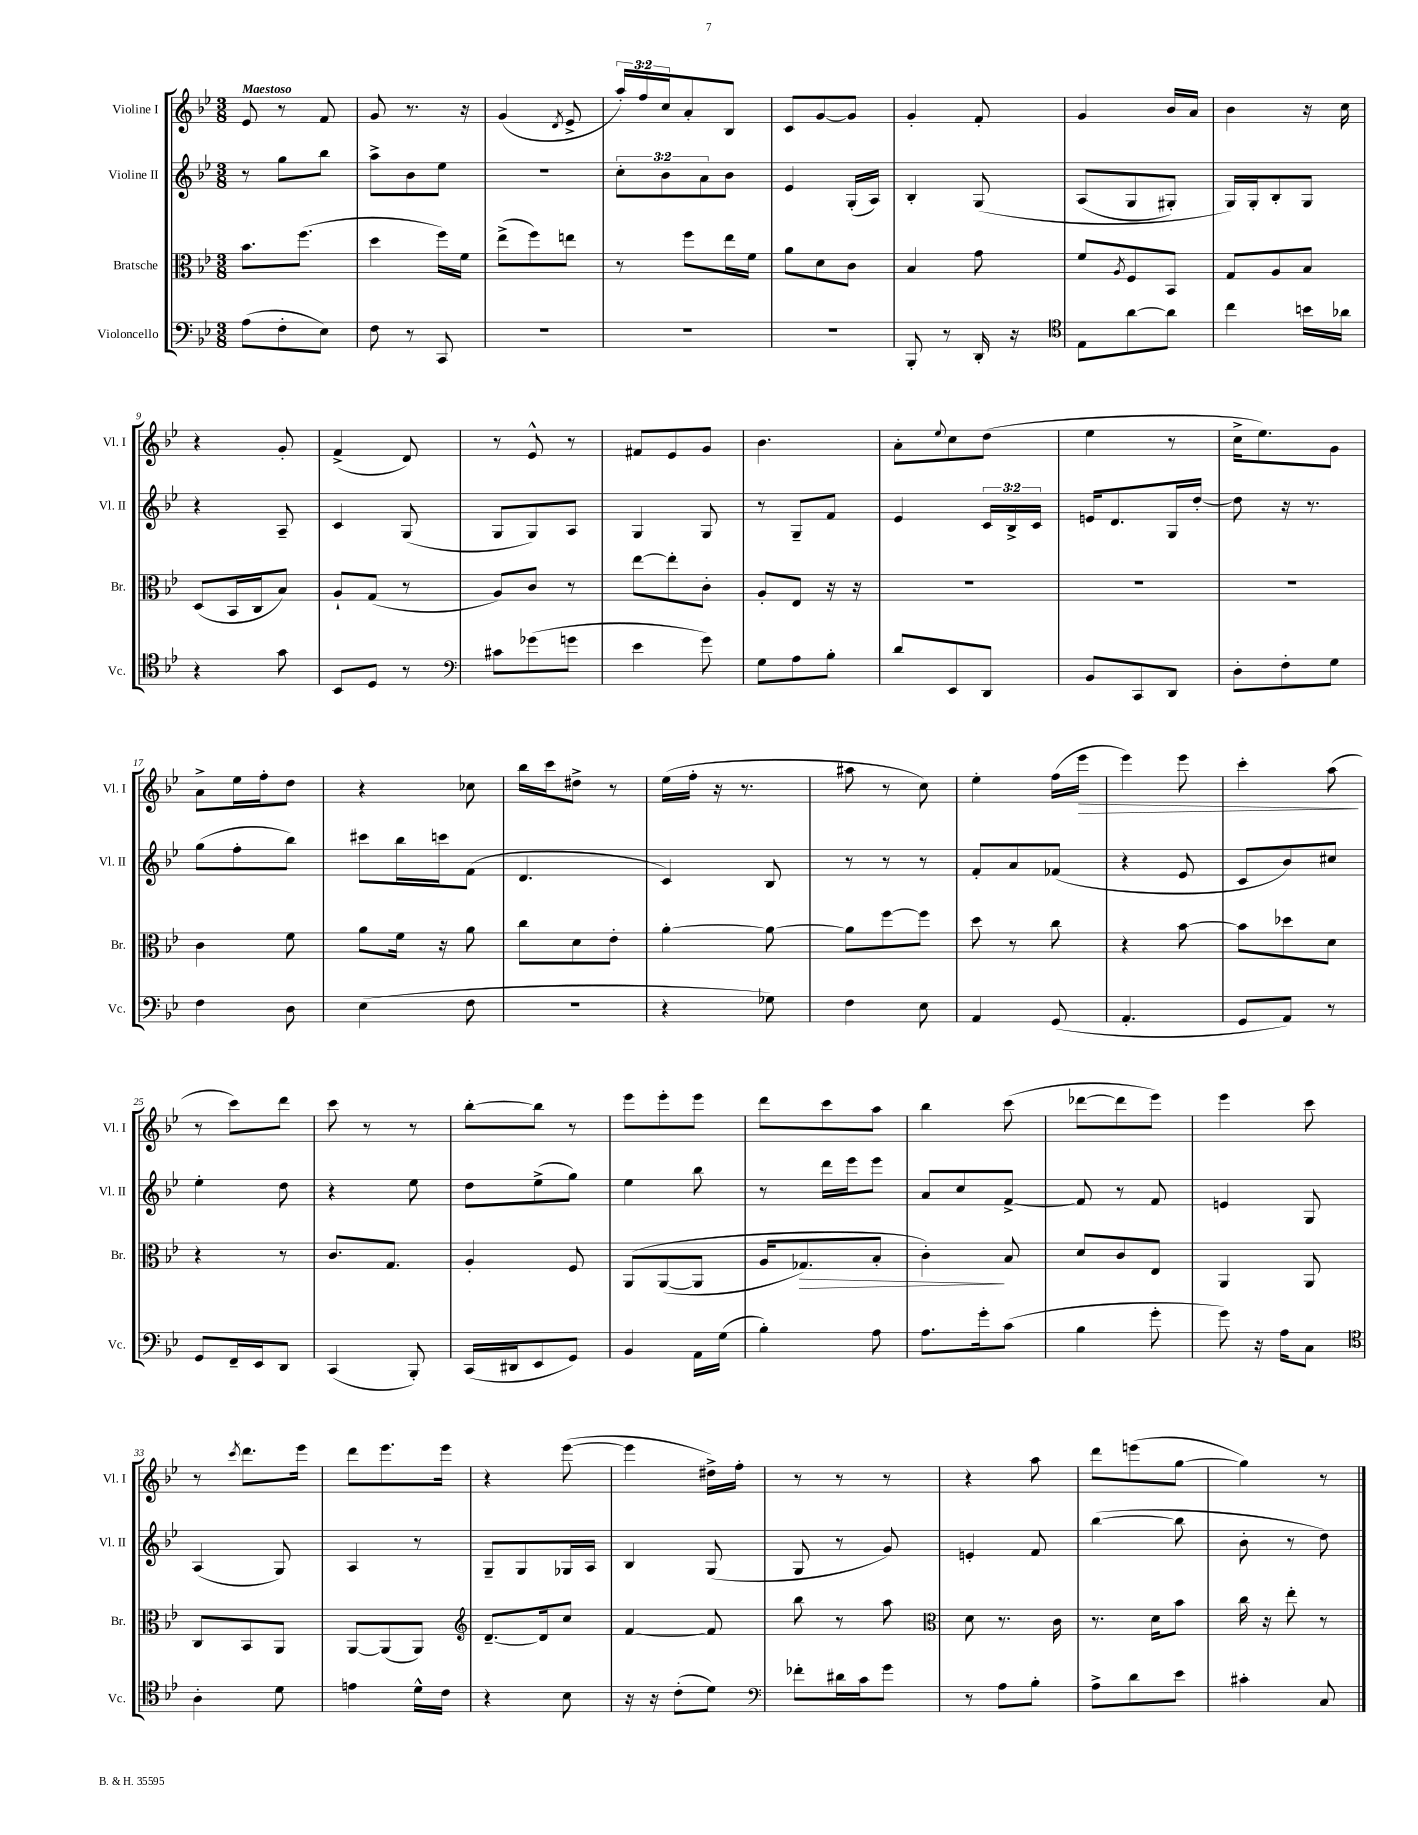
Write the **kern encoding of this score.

**kern	**kern	**kern	**kern
*staff4	*staff3	*staff2	*staff1
*clefF4	*clefC3	*clefG2	*clefG2
*k[b-e-]	*k[b-e-]	*k[b-e-]	*k[b-e-]
*M3/8	*M3/8	*M3/8	*M3/8
(8A	8.b-	8r	8e-
8F'	.	8gg	8r
.	(8.ff	.	.
8E-)	.	8bb-	8f
=	=	=	=
8F	4dd	8aa^	8g
8r	.	8b-	8.r
8CC	16ff)	8ee-	.
.	16f	.	16r
=	=	=	=
4.r	(8ee-^	4.r	(4g
.	8ff)	.	.
.	.	.	8qd
.	8ee	.	8e-^
=	=	=	=
4.r	8r	12cc'	24aa')
.	.	.	24ff
.	.	12b-	24cc
.	8ff	.	8a'
.	.	12a	.
.	16ee-	8b-	8B-
.	16f	.	.
=	=	=	=
4.r	8a	4e-	8c
.	8d	.	[8g
.	8c	(16G'	8g]
.	.	16A)	.
=	=	=	=
8BBB-'	4B-	4B-'	4g'
8r	.	.	.
16DD'	8g	&(8G	8f'
16r	.	.	.
=	=	=	=
*clefC4	*	*	*
8E-	8f	(8A	4g
.	8qA	.	.
[8a	8F	8G	.
8a]	8BB-	8G#')	16b-
.	.	.	16a
=	=	=	=
4cc	8G	16G&)	4b-
.	.	16G'	.
.	8A	8B-'	.
16b	8B-	8G	16r
16a-	.	.	16cc
=	=	=	=
4r	(8D	4r	4r
.	16BB-	.	.
.	16C	.	.
8g	8B-)	8A~	8g'
=	=	=	=
8BB-	8A`	4c	(4f^
8D	(8G	.	.
8r	8r	(8G	8d)
=	=	=	=
*clefF4	*	*	*
8c#	8A)	8G	8r
(8g-	8c	8G)	8e-^^
8g	8r	8A	8r
=	=	=	=
4e-	[8ee-	4G	8f#
.	8ee-']	.	8e-
8g)	8c'	8G	8g
=	=	=	=
8G	8A'	8r	4.b-
8A	8E-	8G~	.
8B-'	16r	8f	.
.	16r	.	.
=	=	=	=
8d	4.r	4e-	8a'
.	.	.	8qqee-
8EE-	.	.	8cc
8DD	.	24c	(8dd
.	.	24B-^	.
.	.	24c	.
=	=	=	=
8BB-	4.r	16e	4ee-
.	.	8.d	.
8CC	.	.	.
8DD	.	16G	8r
.	.	[16dd'	.
=	=	=	=
8D'	4.r	8dd]	16cc^
.	.	.	8.ee-)
8F'	.	16r	.
.	.	8.r	.
8G	.	.	8g
=	=	=	=
4F	4c	(8gg	8a^
.	.	8ff'	16ee-
.	.	.	16ff'
8D	8f	8bb-)	8dd
=	=	=	=
(4E-	8a	8ccc#	4r
.	16f	16bb-	.
.	16r	16ccc	.
8F	8a	(8f	8cc-
=	=	=	=
4.r	8cc	4.d	16bb-
.	.	.	16ccc
.	8d	.	8dd#^
.	8e-'	.	8r
=	=	=	=
4r	[4a'	4c)	(16ee-
.	.	.	16ff'
.	.	.	16r
.	.	.	8.r
8G-)	8a_	8B-	.
=	=	=	=
4F	8a]	8r	8aa#
.	[8ff	8r	8r
8E-	8ff]	8r	8cc)
=	=	=	=
4AA	8dd	8f'	4ee-'
.	8r	8a	.
(8GG	8cc	(8f-	(16ff
.	.	.	16eee-
=	=	=	=
4.AA'	4r	4r	4eee-)
.	[8b-	8e-	8eee-
=	=	=	=
8GG	8b-]	8c	4ccc'
8AA)	8dd-	8b-)	.
8r	8d	8cc#	(8aa
=	=	=	=
8GG	4r	4ee-'	8r
16FF~	.	.	8ccc)
16EE-	.	.	.
8DD	8r	8dd	8ddd
=	=	=	=
(4CC	8.c	4r	8ccc
.	.	.	8r
.	8.G	.	.
8BBB-')	.	8ee-	8r
=	=	=	=
(16CC	4A'	8dd	[8bb-'
16DD#	.	.	.
8EE-	.	(8ee-^	8bb-]
8GG)	8F	8gg)	8r
=	=	=	=
4BB-	&(8AA	4ee-	8eee-
.	([8AA	.	8eee-'
16AA	8AA]	8bb-	8eee-
(16G	.	.	.
=	=	=	=
4B-')	16A	8r	8ddd
.	8.G-)	.	.
.	.	16ddd	8ccc
.	.	16eee-	.
8A	8B-'	8eee-	8aa
=	=	=	=
8.A	4c'&)	8a	4bb-
.	.	8cc	.
16g'	.	.	.
(8c	8B-	[8f^	(8ccc
=	=	=	=
4B-	8d	8f]	[8ddd-
.	8c	8r	8ddd-]
8g'	8E-	8f	8eee-)
=	=	=	=
8g)	4AA	4e	4eee-
16r	.	.	.
16A	.	.	.
8C	8AA	8G	8ccc
=	=	=	=
*clefC4	*	*	*
4A'	8C	(4A	8r
.	.	.	8qccc
.	8BB-	.	8.ddd
8d	8AA	8G)	.
.	.	.	16eee-
=	=	=	=
4e	[8AA	4A	8ddd
.	(8AA]	.	8.eee-
16d^^	8AA)	8r	.
16c	.	.	16eee-
=	=	=	=
*	*clefG2	*	*
4r	[8.d~	8G~	4r
.	.	8G	.
.	16d]	.	.
8B-	8cc	16G-	([8eee-
.	.	16A	.
=	=	=	=
16r	[4f	4B-	4eee-]
16r	.	.	.
(8c'	.	.	.
8d)	8f]	(8G	16dd#^)
.	.	.	16ff'
=	=	=	=
*clefF4	*	*	*
8f-'	8bb-	8G	8r
16d#	8r	8r	8r
16c	.	.	.
8g	8aa	8g)	8r
=	=	=	=
*	*clefC3	*	*
8r	8d	4e'	4r
8A	8.r	.	.
8B-'	.	8f	8aa
.	16c	.	.
=	=	=	=
8A^	8.r	([4bb-	8ddd
8d	.	.	(8eee
.	16d	.	.
8e-	8b-	8bb-]	[8gg
=	=	=	=
4c#'	16cc	8b-'	4gg])
.	16r	.	.
.	8ee-'	8r	.
8C	8r	8dd)	8r
==	==	==	==
*-	*-	*-	*-
